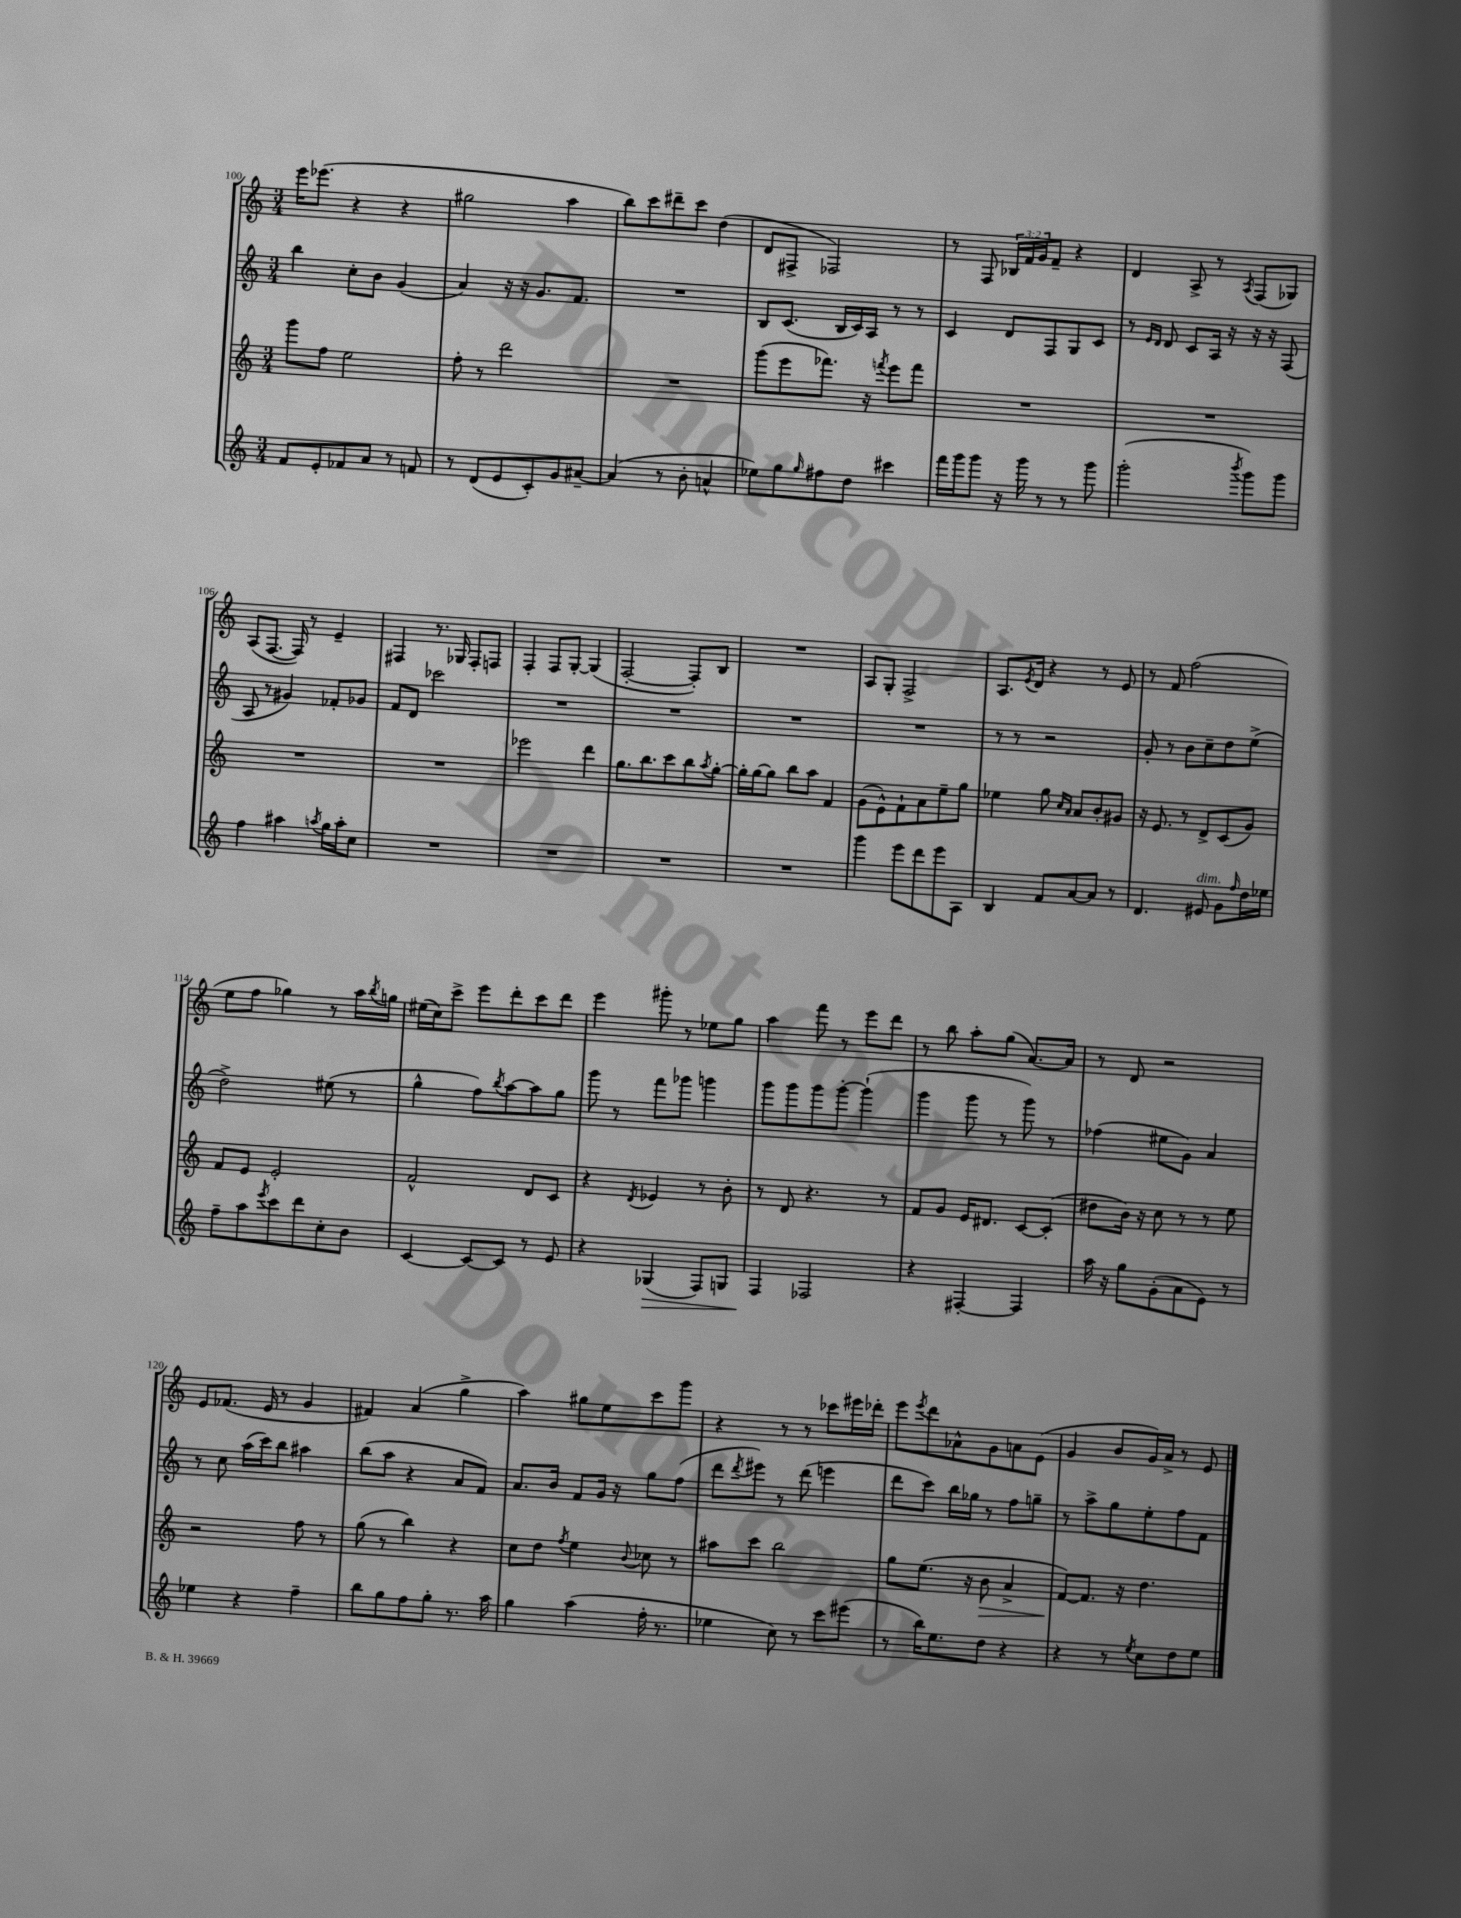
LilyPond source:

<<
\new StaffGroup <<
\new Staff = "s0" {
    \clef treble \key c \major \numericTimeSignature \time 3/4 \override Staff.TupletNumber.text = #tuplet-number::calc-fraction-text
    e'''16 ees'''8.( r4 r4 |
    gis''2 a''4 |
    b''8) c'''8 dis'''8-- c'''8 d''4( |
    d'8 fis8-> fes2) |
    r8 f8 \tuplet 3/2 { bes16 f'16 g'16 } f'8-- r4 |
    d'4 a8-> r8 \acciaccatura { a8 } f8( ges8) |
    a8( f8.~ f16) r8 e'4-- |
    fis4 r8. ges16 fis8-. f8 |
    f4-. f8 g8~-. g4( |
    f2~-. f8-.) b8 |
    R2. |
    a8 g8-. f2-> |
    a8. \acciaccatura { e'8 } d'16 r4 r8 e'8 |
    r8 f'8 f''2( |
    e''8 f''8 ges''4) r8 a''16 \acciaccatura { b''8 } g''16 |
    eis''16( c''16) c'''8-> e'''8 d'''8-. c'''8 d'''8 |
    e'''4 gis'''8-. r8 ees''8 g''8 |
    a''4 f'''8 r8 e'''8 d'''8 |
    r8 b''8 a''8-. g''8( a'8.~) a'16 |
    r8 d'8 r2 |
    e'8 fes'8.( e'16 r8 g'4 |
    fis'4) a'4( g''4-> |
    a''4) gis''8 e''8 c'''8 g'''8 |
    r4 r8 r8 ces'''8 eis'''16 des'''16-. |
    e'''8 \acciaccatura { e'''8 } d'''8 aes'8-^ g'8 a'8 e'8( |
    g'4 b'8 g'16) a'16-> r8 e'8 \bar "|." |
}
\new Staff = "s1" {
    \clef treble \key c \major \numericTimeSignature \time 3/4
    b''4 c''8-. b'8 g'4( |
    a'4) r16 r16 g'8. f'8. |
    R2. |
    b8 c'8.( b16 c'16) a16 r8 r8 |
    c'4 d'8 f8 g8 c'8 |
    r8 \grace { e'16 d'16 } d'8 c'8 a16 r16 r16 r16 f8( |
    a8 r8 gis'4) fes'8-. ges'8 |
    f'8 d'8 ces'''2 |
    R2. |
    R2. |
    R2. |
    R2. |
    r8 r8 r2 |
    g'8-. r8 b'8 c''8-- d''8 e''8->( |
    d''2->) eis''8( r8 |
    g''4-^ f''8) \acciaccatura { b''8 } a''8~ a''8 g''8 |
    g'''8 r8 f'''8 ges'''8 g'''4 |
    g'''8 g'''8 g'''8 g'''8~-. g'''4-!( |
    g'''4 g'''8 r8 g'''8) r8 |
    fes''4( eis''8 g'8) a'4 |
    r8 c''8 a''16( c'''16) b''8 ais''4 |
    b''8( a''8 r4 a'8 f'8) |
    a'8. b'16 f'8 g'16 r16 g''8 f''8( |
    d'''8 \acciaccatura { d'''8 } eis'''8) r8 d'''8( e'''4 |
    d'''8 c'''8) b''16 ges''16 r8 f''8 g''8-- |
    r8 a''8-> g''8 e''8-. f''8 f'8 \bar "|." |
}
\new Staff = "s2" {
    \clef treble \key c \major \numericTimeSignature \time 3/4
    g'''8 f''8 e''2 |
    f''8-. r8 d'''2 |
    R2. |
    g'''8( e'''8 fes'''8.) r16 \acciaccatura { f'''8 } e'''8 f'''8 |
    R2. |
    R2. |
    R2. |
    R2. |
    ees'''2 d'''4 |
    g''8. b''8. c'''8 b''8 \acciaccatura { a''8 } g''8~-. |
    g''16-. g''16~ g''8 b''8 a''8 f'4 |
    g'8( e'8-^) f'8-! a'8 e''8-- g''8 |
    ees''4 g''8 \grace { c''16 a'16 } a'8 b'8-. gis'8 |
    r16 e'8. r8 d'8-> c'8( g'8) |
    f'8 e'8 e'2-. |
    f'2-^ d'8 c'8 |
    r4 \acciaccatura { d'8 } ees'4 r8 b'8-. |
    r8 d'8 r4. r8 |
    f'8 g'8 e'16 dis'8. c'8~ c'8-.( |
    dis''8 b'16) r16 c''8 r8 r8 e''8 |
    r2 f''8 r8 |
    g''8( r8 b''4) r4 |
    c''8 d''8 \acciaccatura { f''8 } e''4 \appoggiatura { b'8 } ces''8 r8 |
    ais''8 c'''8 b''2 |
    g''8 e''8.( r16 b'8\> a'4-> |
    f'8~\!) f'8. r16 d''4. \bar "|." |
}
\new Staff = "s3" {
    \clef treble \key c \major \numericTimeSignature \time 3/4
    f'8 e'8-. fes'8 a'8 r8 f'8 |
    r8 d'8( e'8 c'8-.) g'8 ais'8~-- |
    ais'4( r8 b'8-. a'4-^ |
    ees''8) g''8 \grace { g''16 } fis''8 d''8 cis'''4 |
    f'''16 g'''16 g'''8 r16 g'''16 r8 r8 g'''8 |
    g'''2-.( \acciaccatura { b'''8 } g'''8) g'''8 |
    f''4 ais''4 \acciaccatura { a''8 } g''16 a''16-. c''8 |
    R2. |
    R2. |
    R2. |
    R2. |
    g'''4 e'''8 d'''8 e'''8 a8 |
    b4 f'8 a'8~ a'8 r8 |
    d'4. eis'8^\markup { \italic "dim." } g'8 \grace { f''16 } d''16 ees''16 |
    f''8-- a''8 \acciaccatura { e'''8 } c'''8 d'''8 c''8-. b'8 |
    c'4~ c'8~ c'8 r8 e'8 |
    r4 ges4\>( f8) g8 |
    f4\! fes2 |
    r4 fis4~-. fis4 |
    a''16 r16 g''8 g'8-.( a'8 e'8) r8 |
    ees''4 r4 f''4-- |
    b''8 g''8 f''8 g''8-. r8. a''16 |
    g''4 a''4( f''16-. r8. |
    ees''4 c''8) r8 c'''8 eis'''8( |
    r8 b''16) e''8. d''8 r4 |
    r4 r8 \acciaccatura { e''8 } c''8 d''8 e''8 \bar "|." |
}
>>
>>
\layout { \context { \Score currentBarNumber = #100 } }
